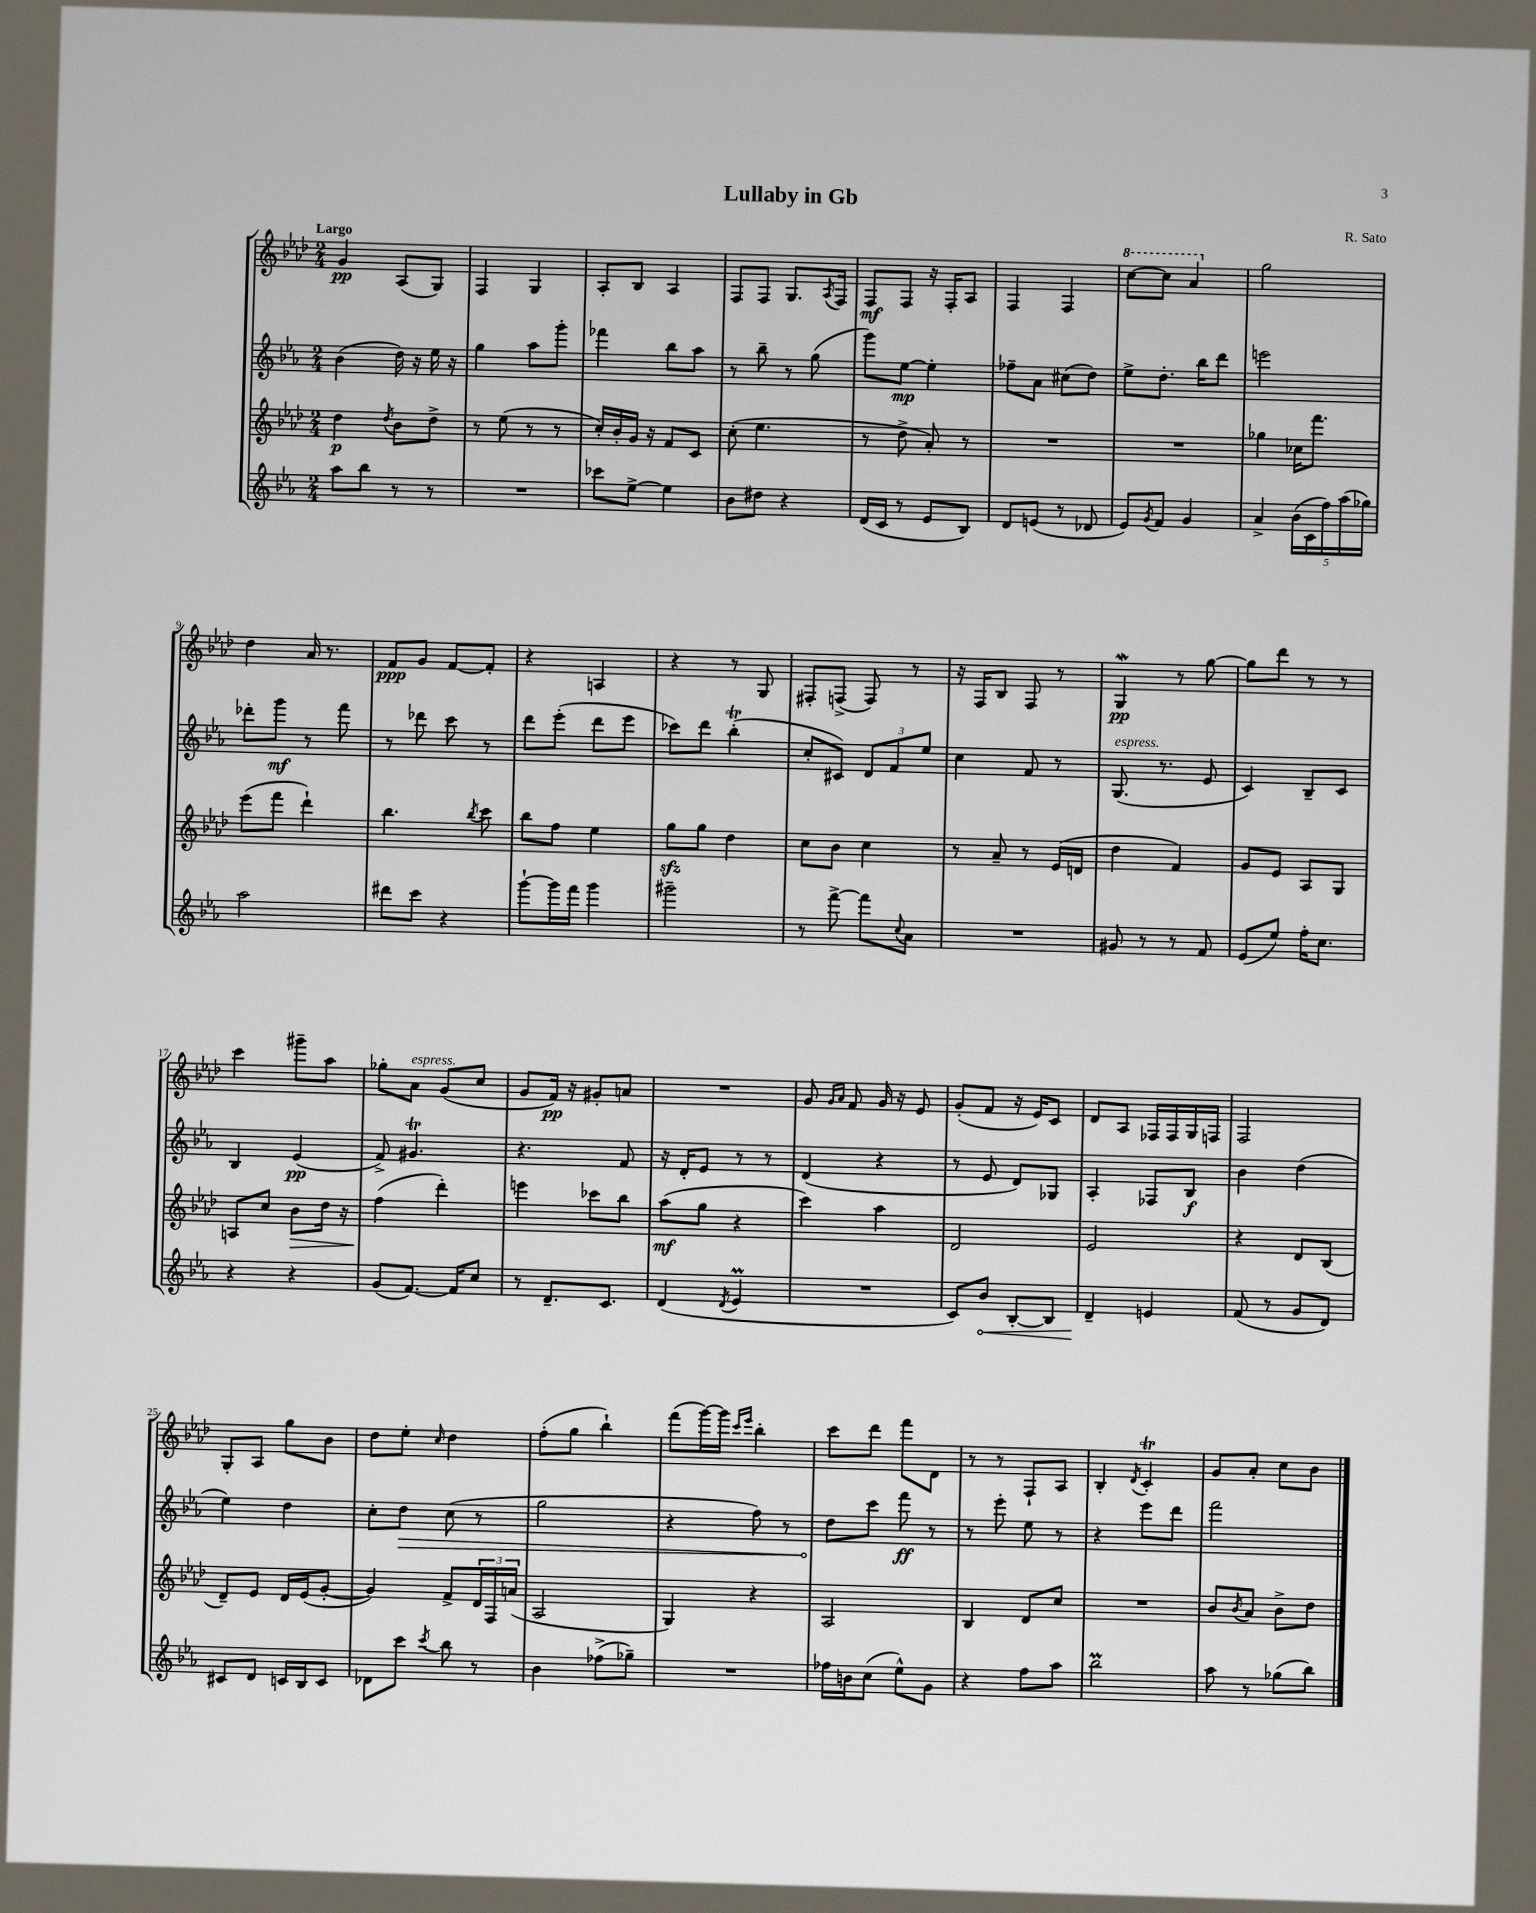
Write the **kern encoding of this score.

**kern	**kern	**kern	**kern
*staff4	*staff3	*staff2	*staff1
*clefG2	*clefG2	*clefG2	*clefG2
*k[b-e-a-]	*k[b-e-a-d-]	*k[b-e-a-]	*k[b-e-a-d-]
*M2/4	*M2/4	*M2/4	*M2/4
8aa-	4dd-	(4b-	4g
8bb-	.	.	.
.	8qdd-	.	.
8r	8b-	16dd)	(8A-
.	.	16r	.
8r	8dd-^	16ee-	8G)
.	.	16r	.
=	=	=	=
2r	8r	4gg	4F
.	(8ee-	.	.
.	8r	8aa-	4G
.	8r	8ggg'	.
=	=	=	=
8ccc-	16cc')	4fff-	8A-'
.	16b-'	.	.
[8ee-^	16g	.	8B-
.	16r	.	.
4ee-]	8f	8bb-	4A-
.	8c	8aa-	.
=	=	=	=
8b-	(8cc'	8r	8F
8dd#	4.ee-	8bb-~	8F
4r	.	8r	8.G
.	.	(8gg	.
.	.	.	8qA-
.	.	.	16F
=	=	=	=
(16d	8r	8ggg)	8F
16c	.	.	.
8r	8dd-^	[8ee-	8F
8e-	8a-')	4ee-']	16r
.	.	.	16F'
8B-)	8r	.	8A-
=	=	=	=
8d	2r	8ff-~	4F
(8e	.	8a-	.
8r	.	(8cc#	4F
8d-	.	8dd)	.
=	=	=	=
8e-)	2r	8ee-^	[8ccc
8qg	.	.	.
8f	.	8.dd'	8ccc]
4g	.	.	4aa-
.	.	16bb-	.
.	.	8ddd	.
=	=	=	=
4a-^	4gg-	2eee	2gg
(20b-	16cc-	.	.
20c	.	.	.
.	8.fff	.	.
20ff)	.	.	.
(20aa-	.	.	.
20gg-)	.	.	.
=	=	=	=
2aa-	(8eee-	8ddd-'	4dd-
.	8fff	8ggg	.
.	4ddd-`)	8r	16a-
.	.	.	8.r
.	.	8fff	.
=	=	=	=
8ddd#	4.bb-	8r	8f
8ccc	.	8ddd-	8g
4r	.	8ccc	[8f
.	8qbb-	.	.
.	8ccc	8r	8f']
=	=	=	=
[8ggg`	8bb-	8ddd	4r
16ggg]	8ff	(8eee-'	.
16fff	.	.	.
4ggg	4ee-	8ddd	4A
.	.	8eee-	.
=	=	=	=
2ggg#~	8gg	8ccc-)	4r
.	8gg	8ddd	.
.	4dd-	(4bb-'	8r
.	.	.	8G
=	=	=	=
8r	8cc	8cc'	8F#'
[8fff^	8b-	8c#)	(8F^
8fff]	4cc	12d	8F)
.	.	12f	.
8qqcc	.	.	.
8a-	.	.	8r
.	.	12ee-	.
=	=	=	=
2r	8r	4cc	16r
.	.	.	16F
.	8a-~	.	8B-
.	8r	8f	8F
.	(16e-	8r	8r
.	16d	.	.
=	=	=	=
8g#	4dd-	(8.G	4G
8r	.	.	.
.	.	8.r	.
8r	4f)	.	8r
8f	.	8e-	[8gg
=	=	=	=
(8e-	8g	4c)	8gg]
8ee-)	8e-	.	8ddd-
16ff'	8A-	8B-~	8r
8.cc	.	.	.
.	8G	8c	8r
=	=	=	=
4r	8A	4B-	4ccc
.	8cc	.	.
4r	8b-	(4e-	8ggg#~
.	16dd-	.	8aa-
.	16r	.	.
=	=	=	=
(8g	(4ff	8f^)	8gg-'
[8.f)	.	4.g#	8a-
.	4ddd-')	.	(8g
16f]	.	.	.
8cc	.	.	8cc
=	=	=	=
8r	4eee	4.r	8g
8.d~	.	.	16f)
.	.	.	16r
.	8ccc-	.	8g#'
8.c	.	.	.
.	8bb-	8f	8a
=	=	=	=
(4d	(8aa-	16r	2r
.	.	16d'	.
.	8gg	8e-	.
8qd	.	.	.
4e-	4r	8r	.
.	.	8r	.
=	=	=	=
2r	4ccc)	(4d	8g
.	.	.	16qqg
.	.	.	16qqa-
.	.	.	8f
.	4aa-	4r	16g
.	.	.	16r
.	.	.	8e-
=	=	=	=
8c)	2d-	8r	(8g'
8b-	.	8e-	8f
[8B-'	.	8d)	16r
.	.	.	16e-)
8B-]	.	8G-	8c
=	=	=	=
4d~	2e-	4A-'	8d-
.	.	.	8A-
4e	.	8F-	16F-
.	.	.	16F-
.	.	8B-	16G
.	.	.	16F
=	=	=	=
(8f	4r	4b-	2F
8r	.	.	.
8g	8d-	(4dd	.
8d)	(8B-	.	.
=	=	=	=
8c#	8d-~)	4ee-)	8G'
8d	8e-	.	8A-
16c	16d-	4dd	8gg
16B-	(16e-	.	.
8c	[8g'	.	8b-
=	=	=	=
8d-	4g])	8cc'	8dd-
8ccc	.	8dd	8ee-'
8qccc	.	.	16qqcc
8bb-	8f^	(8cc	4dd-
8r	24d-	8r	.
.	24F	.	.
.	(24a	.	.
=	=	=	=
4b-	2A-	2gg	(8ff'
.	.	.	8gg
(8ff-^	.	.	4bb-`)
8gg-~)	.	.	.
=	=	=	=
2r	4G)	4r	(8fff
.	.	.	[16ggg)
.	.	.	16ggg]
.	.	.	16qqccc
.	.	.	16qqeee-
.	4r	8ff)	4bb-'
.	.	8r	.
=	=	=	=
16ff-	2A-	8dd	8ccc
16b	.	.	.
(8cc	.	8ccc	8ddd-
8ee-^^)	.	8fff	8fff
8g	.	8r	8d-
=	=	=	=
4r	4B-	8r	8r
.	.	8eee-'	8r
8ff	8d-	8ee-	8F`
8aa-	8cc	8r	8A-
=	=	=	=
2bb-	2r	4r	4B-'
.	.	.	8qd-
.	.	8eee-	4c'
.	.	8ddd	.
=	=	=	=
8aa-	8b-	2fff	8g
.	8qb-	.	.
8r	8a-	.	8a-'
(8gg-	8b-^	.	8cc
8bb-)	8dd-	.	8b-
==	==	==	==
*-	*-	*-	*-
